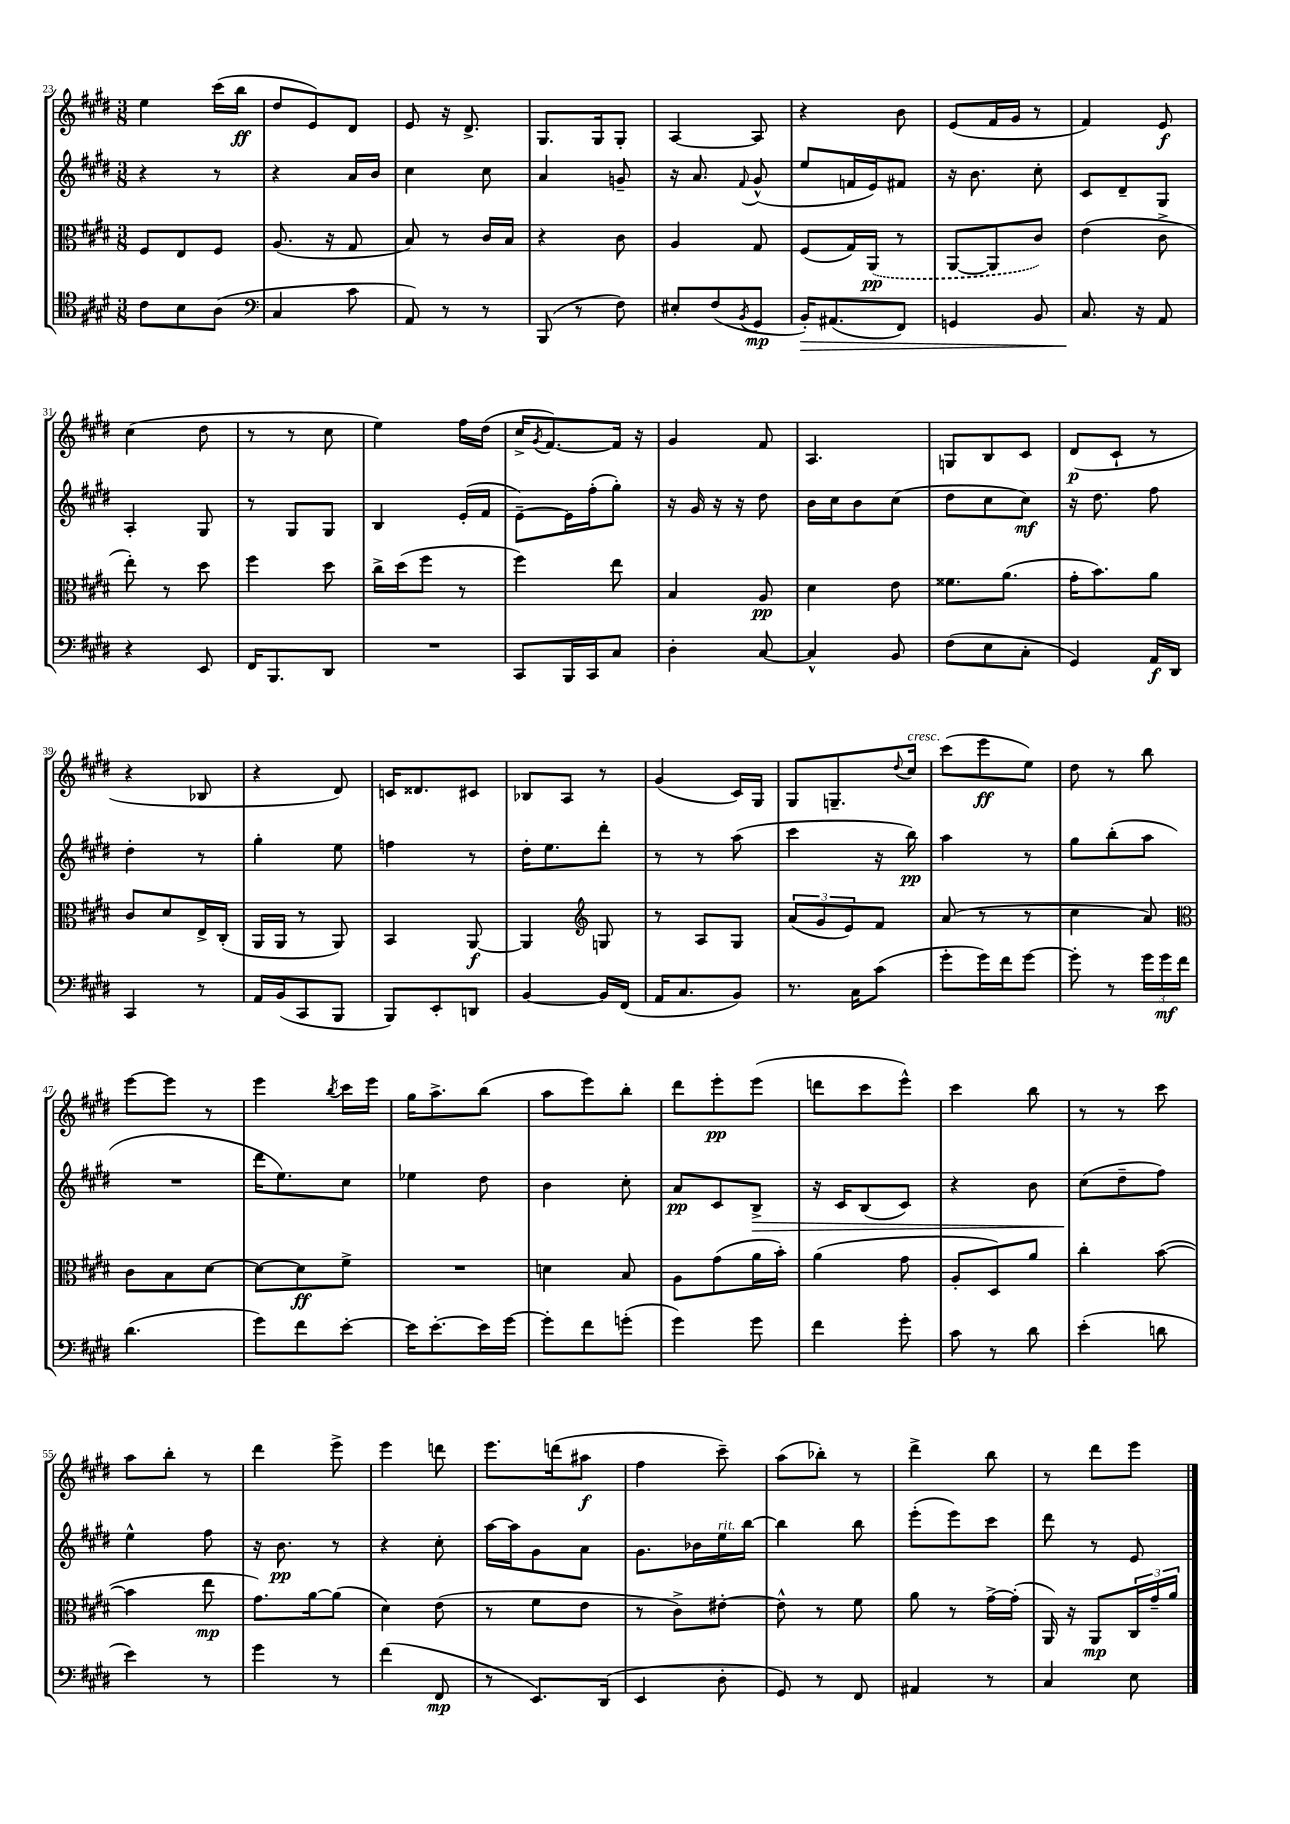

**kern	**dynam	**kern	**dynam	**kern	**dynam	**kern	**dynam
*part4	*part4	*part3	*part3	*part2	*part2	*part1	*part1
*staff4	*staff4	*staff3	*staff3	*staff2	*staff2	*staff1	*staff1
*clefC4	*	*clefC3	*	*clefG2	*	*clefG2	*
*k[f#c#g#d#]	*	*k[f#c#g#d#]	*	*k[f#c#g#d#]	*	*k[f#c#g#d#]	*
*M3/8	*	*M3/8	*	*M3/8	*	*M3/8	*
=23	=23	=23	=23	=23	=23	=23	=23
8c#\L	.	8F#/L	.	4r	.	4ee\	.
8B\	.	8E/	.	.	.	.	.
(8A\J	.	8F#/J	.	8r	.	(16ccc#\LL	.
.	.	.	.	.	.	16bb\JJ	ff
=24	=24	=24	=24	=24	=24	=24	=24
*clefF4	*	*	*	*	*	*	*
4C#/	.	(8.A/	.	4r	.	8dd#/L	.
.	.	.	.	.	.	8e/)	.
.	.	16r	.	.	.	.	.
8c#\	.	8G#/	.	16a/LL	.	8d#/J	.
.	.	.	.	16b/JJ	.	.	.
=25	=25	=25	=25	=25	=25	=25	=25
8AA/)	.	8B/)	.	4cc#\	.	8e/	.
8r	.	8r	.	.	.	16r	.
.	.	.	.	.	.	8.d#^/	.
8r	.	16c#/LL	.	8cc#\	.	.	.
.	.	16B/JJ	.	.	.	.	.
=26	=26	=26	=26	=26	=26	=26	=26
(8BBB/	.	4r	.	4a/	.	8.G#/L	.
8r	.	.	.	.	.	.	.
.	.	.	.	.	.	16G#/k	.
8F#\)	.	8c#\	.	8gn~/	.	8G#'/J	.
=27	=27	=27	=27	=27	=27	=27	=27
8E#X'/L	.	4A/	.	16r	.	[4A/	.
.	.	.	.	8.a/	.	.	.
(8F#/	.	.	.	.	.	.	.
8qBB/	.	.	.	8qqf#/	.	.	.
8GG#/J	mp	8G#/	.	(8g#^^/	.	8A/]	.
=28	=28	=28	=28	=28	=28	=28	=28
!	!LO:HP:b	!	!	!	!	!	!
16BB'/KL)	>	(8F#/L	.	8ee/L	.	4r	.
(8.AA#X/	.	.	.	.	.	.	.
.	.	16G#/L)	.	16fn/L	.	.	.
.	.	(16AA/JJ	pp	16e/J)	.	.	.
8FF#/J)	.	8r	.	8f#X/J	.	8b\	.
=29	=29	=29	=29	=29	=29	=29	=29
4GGn/	.	[8AA/L	.	16r	.	(8e/L	.
.	.	.	.	8.b\	.	.	.
.	.	8AA/]	.	.	.	16f#/L	.
.	.	.	.	.	.	16g#/JJ	.
8BB/	.	8c#/J)	.	8cc#'\	.	8r	.
=30	=30	=30	=30	=30	=30	=30	=30
8.C#/	.	(4e\	.	8c#/L	.	4f#/)	.
.	.	.	.	8d#~/	.	.	.
16r	]	.	.	.	.	.	.
8AA/	.	8c#^\	.	8G#/J	.	8e/	f
!!LO:LB:g=z
=31	=31	=31	=31	=31	=31	=31	=31
4r	.	8ee'\)	.	4A'/	.	(4cc#\	.
.	.	8r	.	.	.	.	.
8EE/	.	8dd#\	.	8G#/	.	8dd#\	.
=32	=32	=32	=32	=32	=32	=32	=32
16FF#/KL	.	4ff#\	.	8r	.	8r	.
8.BBB/	.	.	.	.	.	.	.
.	.	.	.	8G#/L	.	8r	.
8DD#/J	.	8dd#\	.	8G#/J	.	8cc#\	.
=33	=33	=33	=33	=33	=33	=33	=33
4.r	.	16cc#^\LL	.	4B/	.	4ee\)	.
.	.	(16dd#\J	.	.	.	.	.
.	.	8ff#\J	.	.	.	.	.
.	.	8r	.	(16e'/LL	.	16ff#\LL	.
.	.	.	.	16f#/JJ	.	(16dd#\JJ	.
=34	=34	=34	=34	=34	=34	=34	=34
8CC#/L	.	4ff#\)	.	[8e~\L)	.	16cc#^/KL	.
.	.	.	.	.	.	8qg#/	.
.	.	.	.	.	.	[8.f#/)	.
16BBB/L	.	.	.	16e\L]	.	.	.
16CC#/J	.	.	.	(16ff#'\J	.	.	.
8C#/J	.	8ee\	.	8gg#'\J)	.	16f#/Jk]	.
.	.	.	.	.	.	16r	.
=35	=35	=35	=35	=35	=35	=35	=35
4D#'\	.	4B/	.	16r	.	4g#/	.
.	.	.	.	16g#/	.	.	.
.	.	.	.	16r	.	.	.
.	.	.	.	16r	.	.	.
[8C#/	.	8A/	pp	8dd#\	.	8f#/	.
=36	=36	=36	=36	=36	=36	=36	=36
4C#^^/]	.	4d#\	.	16b\LL	.	4.A/	.
.	.	.	.	16cc#\J	.	.	.
.	.	.	.	8b\	.	.	.
8BB/	.	8e\	.	(8cc#\J	.	.	.
=37	=37	=37	=37	=37	=37	=37	=37
(8F#\L	.	8.f##X\L	.	8dd#\L	.	8Gn/L	.
8E\	.	.	.	8cc#\	.	8B/	.
.	.	(8.a\J	.	.	.	.	.
8C#'\J	.	.	.	8cc#\J)	mf	8c#/J	.
=38	=38	=38	=38	=38	=38	=38	=38
4GG#/)	.	16g#'\KL	.	16r	.	(8d#/L	p
.	.	8.b\)	.	8.dd#\	.	.	.
.	.	.	.	.	.	8c#`/J	.
16AA/LL	f	8a\J	.	8ff#\	.	8r	.
16DD#/JJ	.	.	.	.	.	.	.
!!LO:LB:g=z
=39	=39	=39	=39	=39	=39	=39	=39
4CC#/	.	8c#/L	.	4dd#'\	.	4r	.
.	.	8d#/	.	.	.	.	.
8r	.	16E^/L	.	8r	.	8B-X/	.
.	.	(16C#'/JJ	.	.	.	.	.
=40	=40	=40	=40	=40	=40	=40	=40
16AA/LL	.	16AA/LL	.	4gg#'\	.	4r	.
(16BB/J	.	16AA/JJ	.	.	.	.	.
8CC#/	.	8r	.	.	.	.	.
8BBB/J	.	8AA/)	.	8ee\	.	8d#/)	.
=41	=41	=41	=41	=41	=41	=41	=41
8BBB/L)	.	4BB/	.	4ffn\	.	16cn/KL	.
.	.	.	.	.	.	8.d##X/	.
8EE'/	.	.	.	.	.	.	.
8DDn/J	.	[8AA/	f	8r	.	8c#X/J	.
=42	=42	=42	=42	=42	=42	=42	=42
[4BB/	.	4AA/]	.	16dd#'\KL	.	8B-X/L	.
.	.	.	.	8.ee\	.	.	.
.	.	.	.	.	.	8A/J	.
*	*	*clefG2	*	*	*	*	*
16BB/LL]	.	8Gn/	.	8ddd#'\J	.	8r	.
(16FF#/JJ	.	.	.	.	.	.	.
=43	=43	=43	=43	=43	=43	=43	=43
16AA/KL	.	8r	.	8r	.	(4g#/	.
8.C#/	.	.	.	.	.	.	.
.	.	8A/L	.	8r	.	.	.
8BB/J)	.	8G#/J	.	(8aa\	.	16c#/LL)	.
.	.	.	.	.	.	16G#/JJ	.
=44	=44	=44	=44	=44	=44	=44	=44
8.r	.	(12a/L	.	4ccc#\	.	8G#/L	.
.	.	12g#/	.	.	.	.	.
.	.	.	.	.	.	8.Gn~/	.
.	.	12e/)	.	.	.	.	.
16C#\KL	.	.	.	.	.	.	.
(8c#\J	.	8f#/J	.	16r	.	.	.
.	.	.	.	.	.	8qqdd#/	.
!	!	!	!	!	!	!LO:TX:a:i:t=cresc.	!
.	.	.	.	16bb\)	pp	16cc#/Jk	.
=45	=45	=45	=45	=45	=45	=45	=45
8g#'\L	.	(8a/	.	4aa\	.	(8ccc#\L	.
16g#\L)	.	8r	.	.	.	8eee\	ff
16f#\J	.	.	.	.	.	.	.
[8g#\J	.	8r	.	8r	.	8ee\J)	.
=46	=46	=46	=46	=46	=46	=46	=46
8g#'\]	.	4cc#\	.	8gg#\L	.	8dd#\	.
8r	.	.	.	(8bb'\	.	8r	.
24g#\LL	.	8a/)	.	8aa\J	.	8bb\	.
24g#\	mf	.	.	.	.	.	.
24f#\JJ	.	.	.	.	.	.	.
!!LO:LB:g=z
=47	=47	=47	=47	=47	=47	=47	=47
*	*	*clefC3	*	*	*	*	*
(4.d#\	.	8c#\L	.	4.r	.	[8eee\L	.
.	.	8B\	.	.	.	8eee\J]	.
.	.	[8d#\J	.	.	.	8r	.
=48	=48	=48	=48	=48	=48	=48	=48
8g#\L)	.	8d#\L_	.	16ddd#\KL	.	4eee\	.
.	.	.	.	8.ee\)	.	.	.
8f#\	.	8d#\]	ff	.	.	.	.
.	.	.	.	.	.	8qbb/	.
[8e'\J	.	8f#^\J	.	8cc#\J	.	16ccc#\LL	.
.	.	.	.	.	.	16eee\JJ	.
=49	=49	=49	=49	=49	=49	=49	=49
16e\KL]	.	4.r	.	4ee-X\	.	16gg#\KL	.
[8.e'\	.	.	.	.	.	8.aa^\	.
16e\L]	.	.	.	8dd#\	.	(8bb\J	.
[16g#\JJ	.	.	.	.	.	.	.
=50	=50	=50	=50	=50	=50	=50	=50
8g#'\L]	.	4dn\	.	4b\	.	8aa\L	.
8f#\	.	.	.	.	.	8eee\)	.
(8gn'\J	.	8B/	.	8cc#'\	.	8bb'\J	.
=51	=51	=51	=51	=51	=51	=51	=51
4g#\)	.	8A\L	.	8a/L	pp	8ddd#\L	.
.	.	(8g#\	.	8c#/	.	8eee'\	pp
!	!	!	!	!	!LO:HP:b	!	!
8g#\	.	16a\L	.	8B^/J	>	(8eee\J	.
.	.	16b'\JJ)	.	.	.	.	.
=52	=52	=52	=52	=52	=52	=52	=52
4f#\	.	(4a\	.	16r	.	8dddn\L	.
.	.	.	.	16c#/KL	.	.	.
.	.	.	.	(8B/	.	8ccc#\	.
8g#'\	.	8g#\	.	8c#/J)	.	8eee^^\J)	.
=53	=53	=53	=53	=53	=53	=53	=53
8c#\	.	8A'/L	.	4r	.	4ccc#\	.
8r	.	8D#/)	.	.	.	.	.
8d#\	.	8a/J	.	8b\	.	8bb\	.
=54	=54	=54	=54	=54	=54	=54	=54
(4e'\	.	4cc#'\	.	(8cc#\L	.	8r	.
.	.	.	.	8dd#~\	]	8r	.
8dn\	.	([8b\	.	8ff#\J)	.	8ccc#\	.
!!LO:LB:g=z
=55	=55	=55	=55	=55	=55	=55	=55
4e\)	.	4b\]	.	4ee^^\	.	8aa\L	.
.	.	.	.	.	.	8bb'\J	.
8r	.	8ee\	mp	8ff#\	.	8r	.
=56	=56	=56	=56	=56	=56	=56	=56
4g#\	.	8.g#\L)	.	16r	.	4ddd#\	.
.	.	.	.	8.b\	pp	.	.
.	.	[16a\k	.	.	.	.	.
8r	.	(8a\J]	.	8r	.	8eee^\	.
=57	=57	=57	=57	=57	=57	=57	=57
(4f#\	.	4d#\)	.	4r	.	4eee\	.
8FF#/	mp	(8e\	.	8cc#'\	.	8dddn\	.
=58	=58	=58	=58	=58	=58	=58	=58
8r	.	8r	.	[16aa\LL	.	8.eee\L	.
.	.	.	.	16aa\J]	.	.	.
8.EE/L)	.	8f#\L	.	8g#\	.	.	.
.	.	.	.	.	.	(16dddn\k	.
.	.	8e\J	.	8a\J	.	8aa#X\J	f
(16DD#/Jk	.	.	.	.	.	.	.
=59	=59	=59	=59	=59	=59	=59	=59
4EE/	.	8r	.	8.g#\L	.	4ff#\	.
.	.	8c#^\L)	.	.	.	.	.
.	.	.	.	16b-X\L	.	.	.
!	!	!	!	!LO:TX:a:i:t=rit.	!	!	!
8D#'\	.	[8e#X'\J	.	16ee\	.	8ccc#~\)	.
.	.	.	.	[16bb\JJ	.	.	.
=60	=60	=60	=60	=60	=60	=60	=60
8GG#/)	.	8e#^^\]	.	4bb\]	.	(8aa\L	.
8r	.	8r	.	.	.	8bb-X'\J)	.
8FF#/	.	8f#\	.	8bb\	.	8r	.
=61	=61	=61	=61	=61	=61	=61	=61
4AA#X/	.	8a\	.	(8eee'\L	.	4ddd#^\	.
.	.	8r	.	8eee\)	.	.	.
8r	.	[16g#^\LL	.	8ccc#\J	.	8bb\	.
.	.	(16g#'\JJ]	.	.	.	.	.
=62	=62	=62	=62	=62	=62	=62	=62
4C#/	.	16AA/)	.	8ddd#\	.	8r	.
.	.	16r	.	.	.	.	.
.	.	8AA/L	mp	8r	.	8ddd#\L	.
8E\	.	24C#/L	.	8e/	.	8eee\J	.
.	.	24g#~/	.	.	.	.	.
.	.	24a/JJ	.	.	.	.	.
==	==	==	==	==	==	==	==
*-	*-	*-	*-	*-	*-	*-	*-
